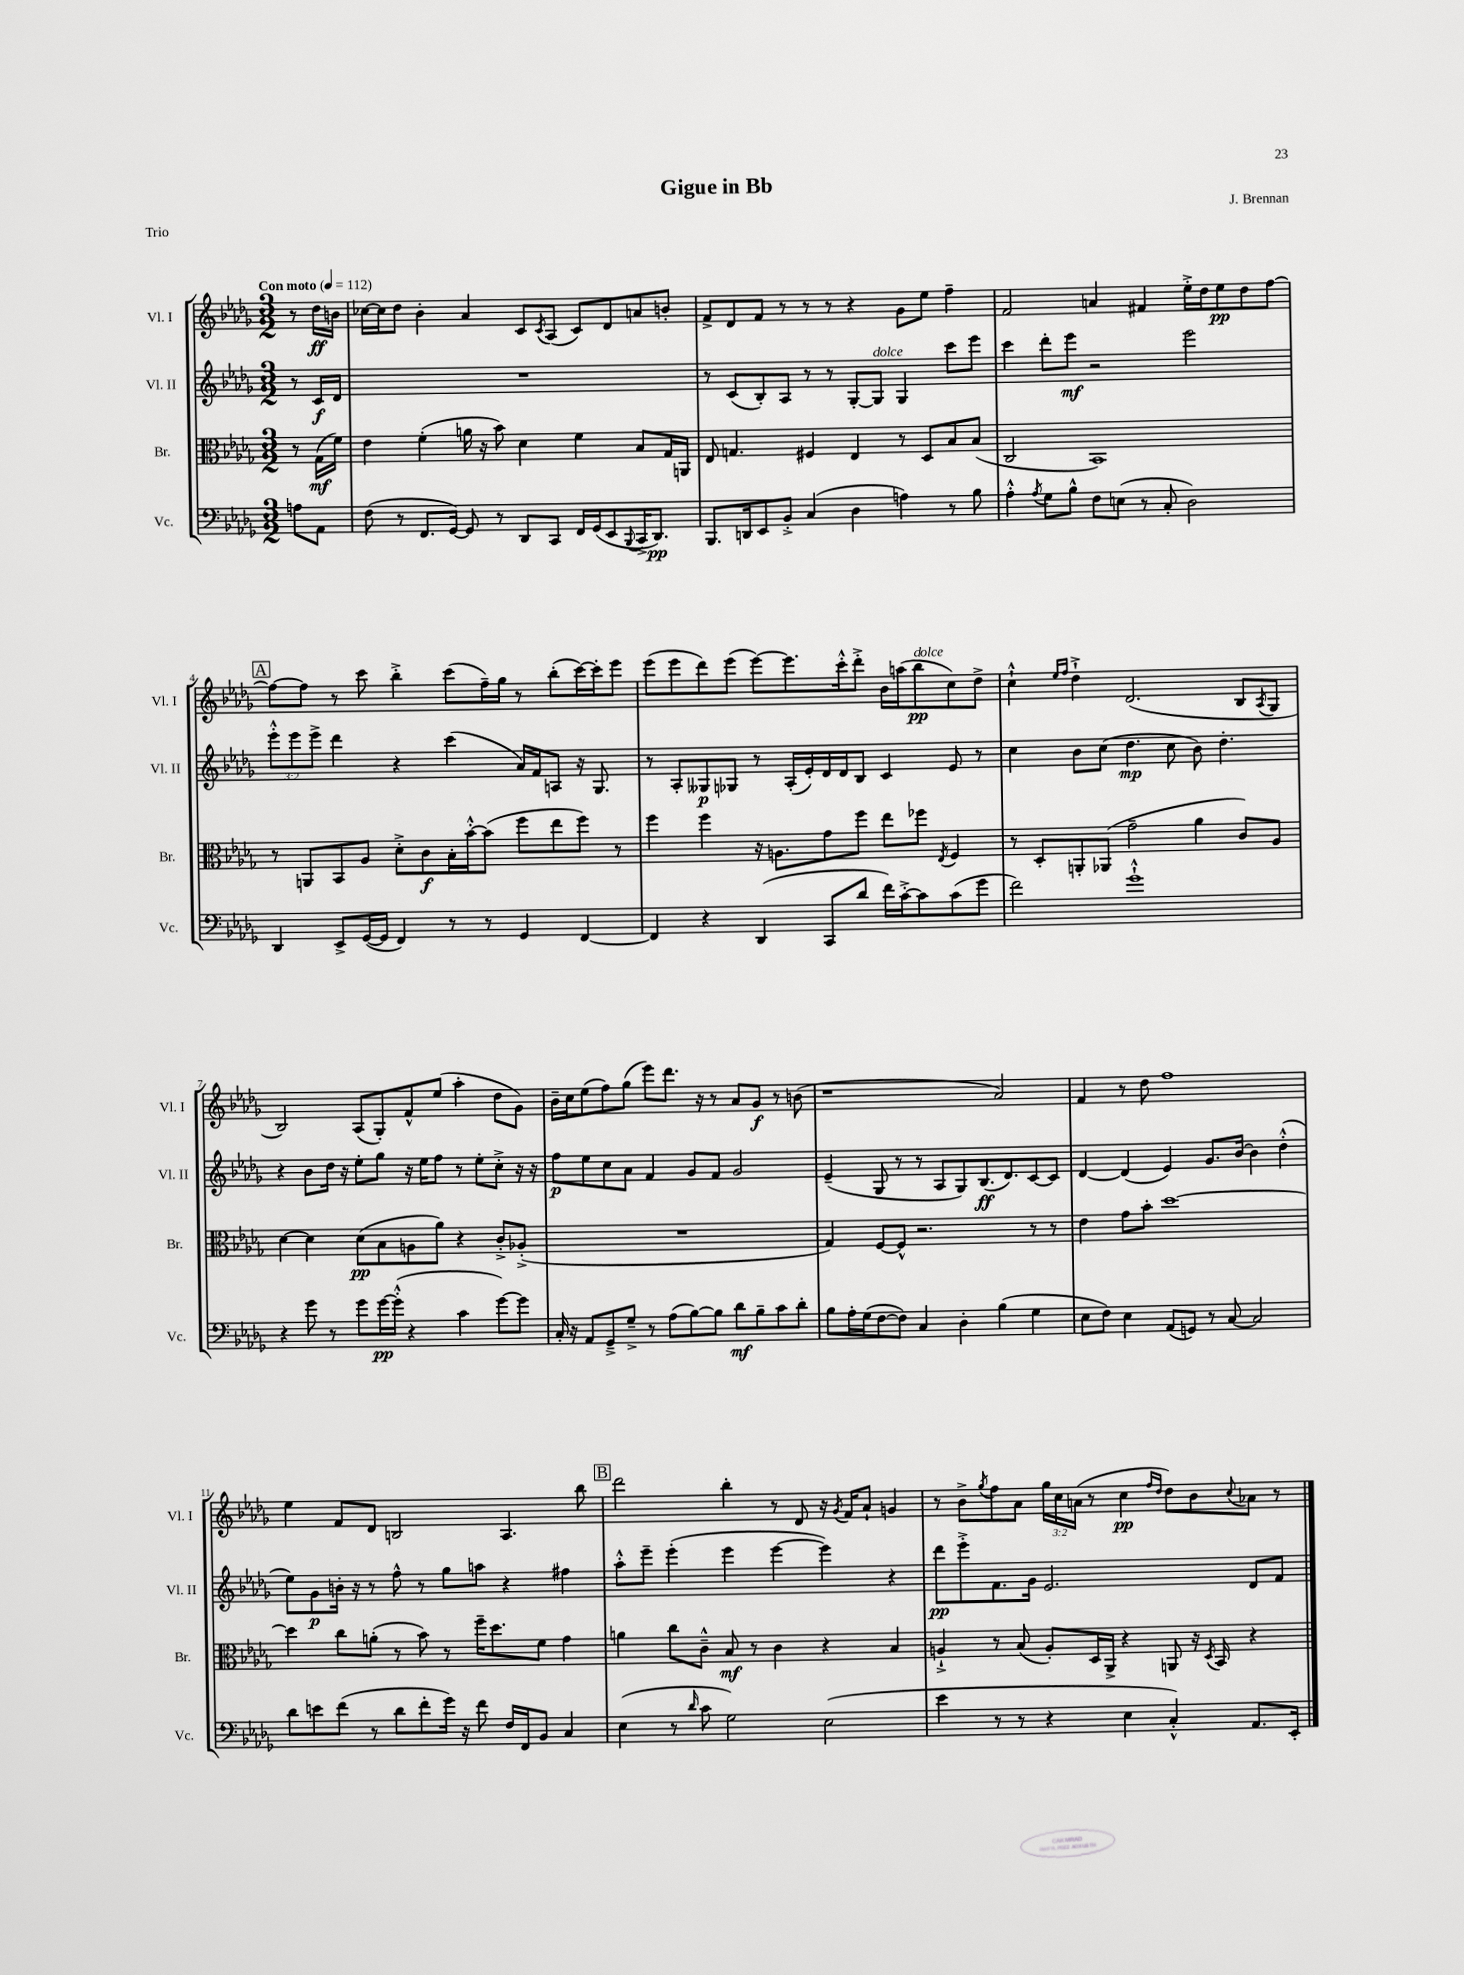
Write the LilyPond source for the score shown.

\header { title = "Gigue in Bb" composer = "J. Brennan" piece = "Trio" }
<<
\new StaffGroup <<
\new Staff = "s0" \with { instrumentName = "Vl. I" shortInstrumentName = "Vl. I" } {
    \clef treble \key des \major \numericTimeSignature \time 3/2 \override Staff.TupletNumber.text = #tuplet-number::calc-fraction-text \partial 4 \tempo "Con moto" 4 = 112
    r8 des''16\ff b'16 |
    ces''16~ ces''16 des''8 bes'4-. aes'4 c'8 \acciaccatura { c'8 } aes8( c'8) des'8 a'8 b'8-. |
    f'8-> des'8 f'8 r8 r8 r8 r4 ges'8 ees''8 f''4-- |
    f'2 a'4 fis'4 ees''16-.-> des''16 ees''8\pp des''8 f''8~ |
    \mark \markup { \box "A" } f''8~ f''8 r8 c'''8 bes''4-.-> c'''8( f''16--) ges''16 r8 bes''8-.( c'''16~) c'''16-. ees'''8 |
    ees'''8( ees'''8 des'''8) ees'''8( ees'''8~) ees'''8. c'''16-.-^ des'''8-.-> bes'16 a''16( bes''8\pp^\markup { \italic "dolce" } c''8) des''8-> |
    c''4-!-^ \grace { ees''16 f''16 } des''4-!-> des'2.( bes8 \acciaccatura { aes8 } ges8 |
    bes2) aes8( ges8-.) f'8-^ ees''8( aes''4-. des''8 ges'8) |
    bes'16-- c''16 ees''8( f''8) ges''8( ees'''8) des'''8. r16 r8 aes'8 ges'8\f r8 b'8( |
    r1 aes'2) |
    f'4 r8 des''8 f''1 |
    ees''4 f'8 des'8 b2 aes4. bes''8 |
    \mark \markup { \box "B" } des'''2 bes''4-. r8 des'8 r16 \acciaccatura { ges'8 } f'16 aes'8-! g'4 |
    r8 bes'8-> \acciaccatura { ges''8 } f''8 aes'8 \tuplet 3/2 { ges''16 c''16 a'16( } r8 c''4\pp \grace { f''16 des''16 } des''8) bes'8 \appoggiatura { c''8 } aes'8 r8 \bar "|." |
}
\new Staff = "s1" \with { instrumentName = "Vl. II" shortInstrumentName = "Vl. II" } {
    \clef treble \key des \major \numericTimeSignature \time 3/2 \override Staff.TupletNumber.text = #tuplet-number::calc-fraction-text \partial 4
    r8 c'16\f des'16 |
    R1. |
    r8 c'8( bes8-.) aes8 r8 r8 ges8~-. ges8^\markup { \italic "dolce" } ges4 c'''8 ees'''8 |
    c'''4 des'''8-. ees'''8\mf r2 ees'''2 |
    \mark \markup { \box "A" } \tuplet 3/2 { ees'''8-.-^ ees'''8 ees'''8-> } des'''4 r4 c'''4( aes'16) f'16 a8 r16 ges8. |
    r8 aes8-. geses8\p ges8 r8 aes16-.( ees'16-.) des'16 des'16 bes8 c'4 ees'8 r8 |
    c''4 bes'8 c''8( des''4.\mp c''8 bes'8) des''4.-. |
    r4 bes'8 des''16 r16 ees''8-. ges''8 r16 ees''16 f''8 r8 ees''8-. c''8-.-> r16 r16 |
    f''8\p ees''8 c''8 aes'8 f'4 ges'8 f'8 ges'2 |
    ees'4--( ges8 r8 r8 aes8 ges8) bes8.\ff( des'8.) c'8~ c'8 |
    des'4~ des'4( ees'4) ges'8. bes'16~ bes'4 des''4-.-^( |
    ees''8) ges'8\p b'16-. r16 r8 f''8-^ r8 ges''8 a''8 r4 fis''4 |
    \mark \markup { \box "B" } aes''8-.-^ ees'''8-- ees'''4-.( ees'''4 ees'''4~ ees'''4) r4 |
    des'''8\pp ees'''8-.-> f'8. ges'16 ees'2. des'8 f'8 \bar "|." |
}
\new Staff = "s2" \with { instrumentName = "Br." shortInstrumentName = "Br." } {
    \clef alto \key des \major \numericTimeSignature \time 3/2 \partial 4
    r8 ges16\mf( f'16) |
    ees'4 f'4-.( a'16 r16 bes'8) des'4 f'4 bes8 ges16 a,16 |
    ees8 g4. fis4 ees4 r8 des8 bes8 bes8( |
    c2 bes,1) |
    \mark \markup { \box "A" } r8 a,8 bes,8 aes8 des'8-.-> c'8\f bes16-. bes'16~-.-^ bes'8( f''8 ees''8 f''8) r8 |
    f''4 f''4 r16 a8. ges'8 f''8 ees''8 fes''8 \acciaccatura { ees8 } f4 |
    r8 des8-. a,8-. aes,8( ges'2-- aes'4 c'8) aes8 |
    des'4~ des'4 des'8\pp( bes8 a8 aes'8) r4 c'8-.-> aes8-.->( |
    R1. |
    ges4) f8~ f8-^ r2. r8 r8 |
    ees'4 ges'8 bes'8-. des''1~ |
    des''4 c''8 a'8-.( r8 bes'8) r8 f''16-- des''8. f'8 ges'4 |
    \mark \markup { \box "B" } a'4 c''8 c'8---^ bes8\mf r8 c'4 r4 bes4 |
    a4-!-> r8 bes8( a8-.) des16 aes,16-> r4 a,8 r16 \acciaccatura { des8 } bes,16 r4 \bar "|." |
}
\new Staff = "s3" \with { instrumentName = "Vc." shortInstrumentName = "Vc." } {
    \clef bass \key des \major \numericTimeSignature \time 3/2 \partial 4
    a8 aes,8 |
    f8( r8 f,8. ges,16~) ges,8 r8 des,8 c,8 f,16 ges,16( ees,8 \appoggiatura { bes,,8 } c,16-> des,8.\pp) |
    bes,,8. d,16 ees,8 bes,8-.-> c4( des4 a4) r8 bes8 |
    aes4-.-^ \acciaccatura { aes8 } ges8 bes8-^ f8 e8( r8 c8-. des2) |
    \mark \markup { \box "A" } des,4 ees,8-> ges,16~( ges,16 f,4) r8 r8 ges,4 f,4~ |
    f,4 r4 des,4( c,8 des'8 f'16) c'16~-.-> c'8 c'8( ges'8 |
    f'2) ges'1-!-^ |
    r4 ges'8 r8 ges'8 ges'16~\pp ges'16-.-^( r4 c'4 ges'8~) ges'8 |
    c16-. r16 aes,8 ges,8---> ges8---> r8 aes8( bes8~) bes8 des'8\mf bes8-- c'8 des'8-. |
    bes8 aes16-. ges16( f8~ f8) c4 des4-. bes4( ges4 |
    ees8 f8) ees4 aes,8( g,8) r8 c8~ c2 |
    des'8 e'8 f'8( r8 des'8 f'8-. ges'16) r16 f'8 f16 f,16 bes,8 c4 |
    \mark \markup { \box "B" } ees4( r8 \grace { des'16 } c'8 ges2) ees2( |
    ees'4 r8 r8 r4 ees4 c4-.-^) aes,8. ees,16-. \bar "|." |
}
>>
>>
